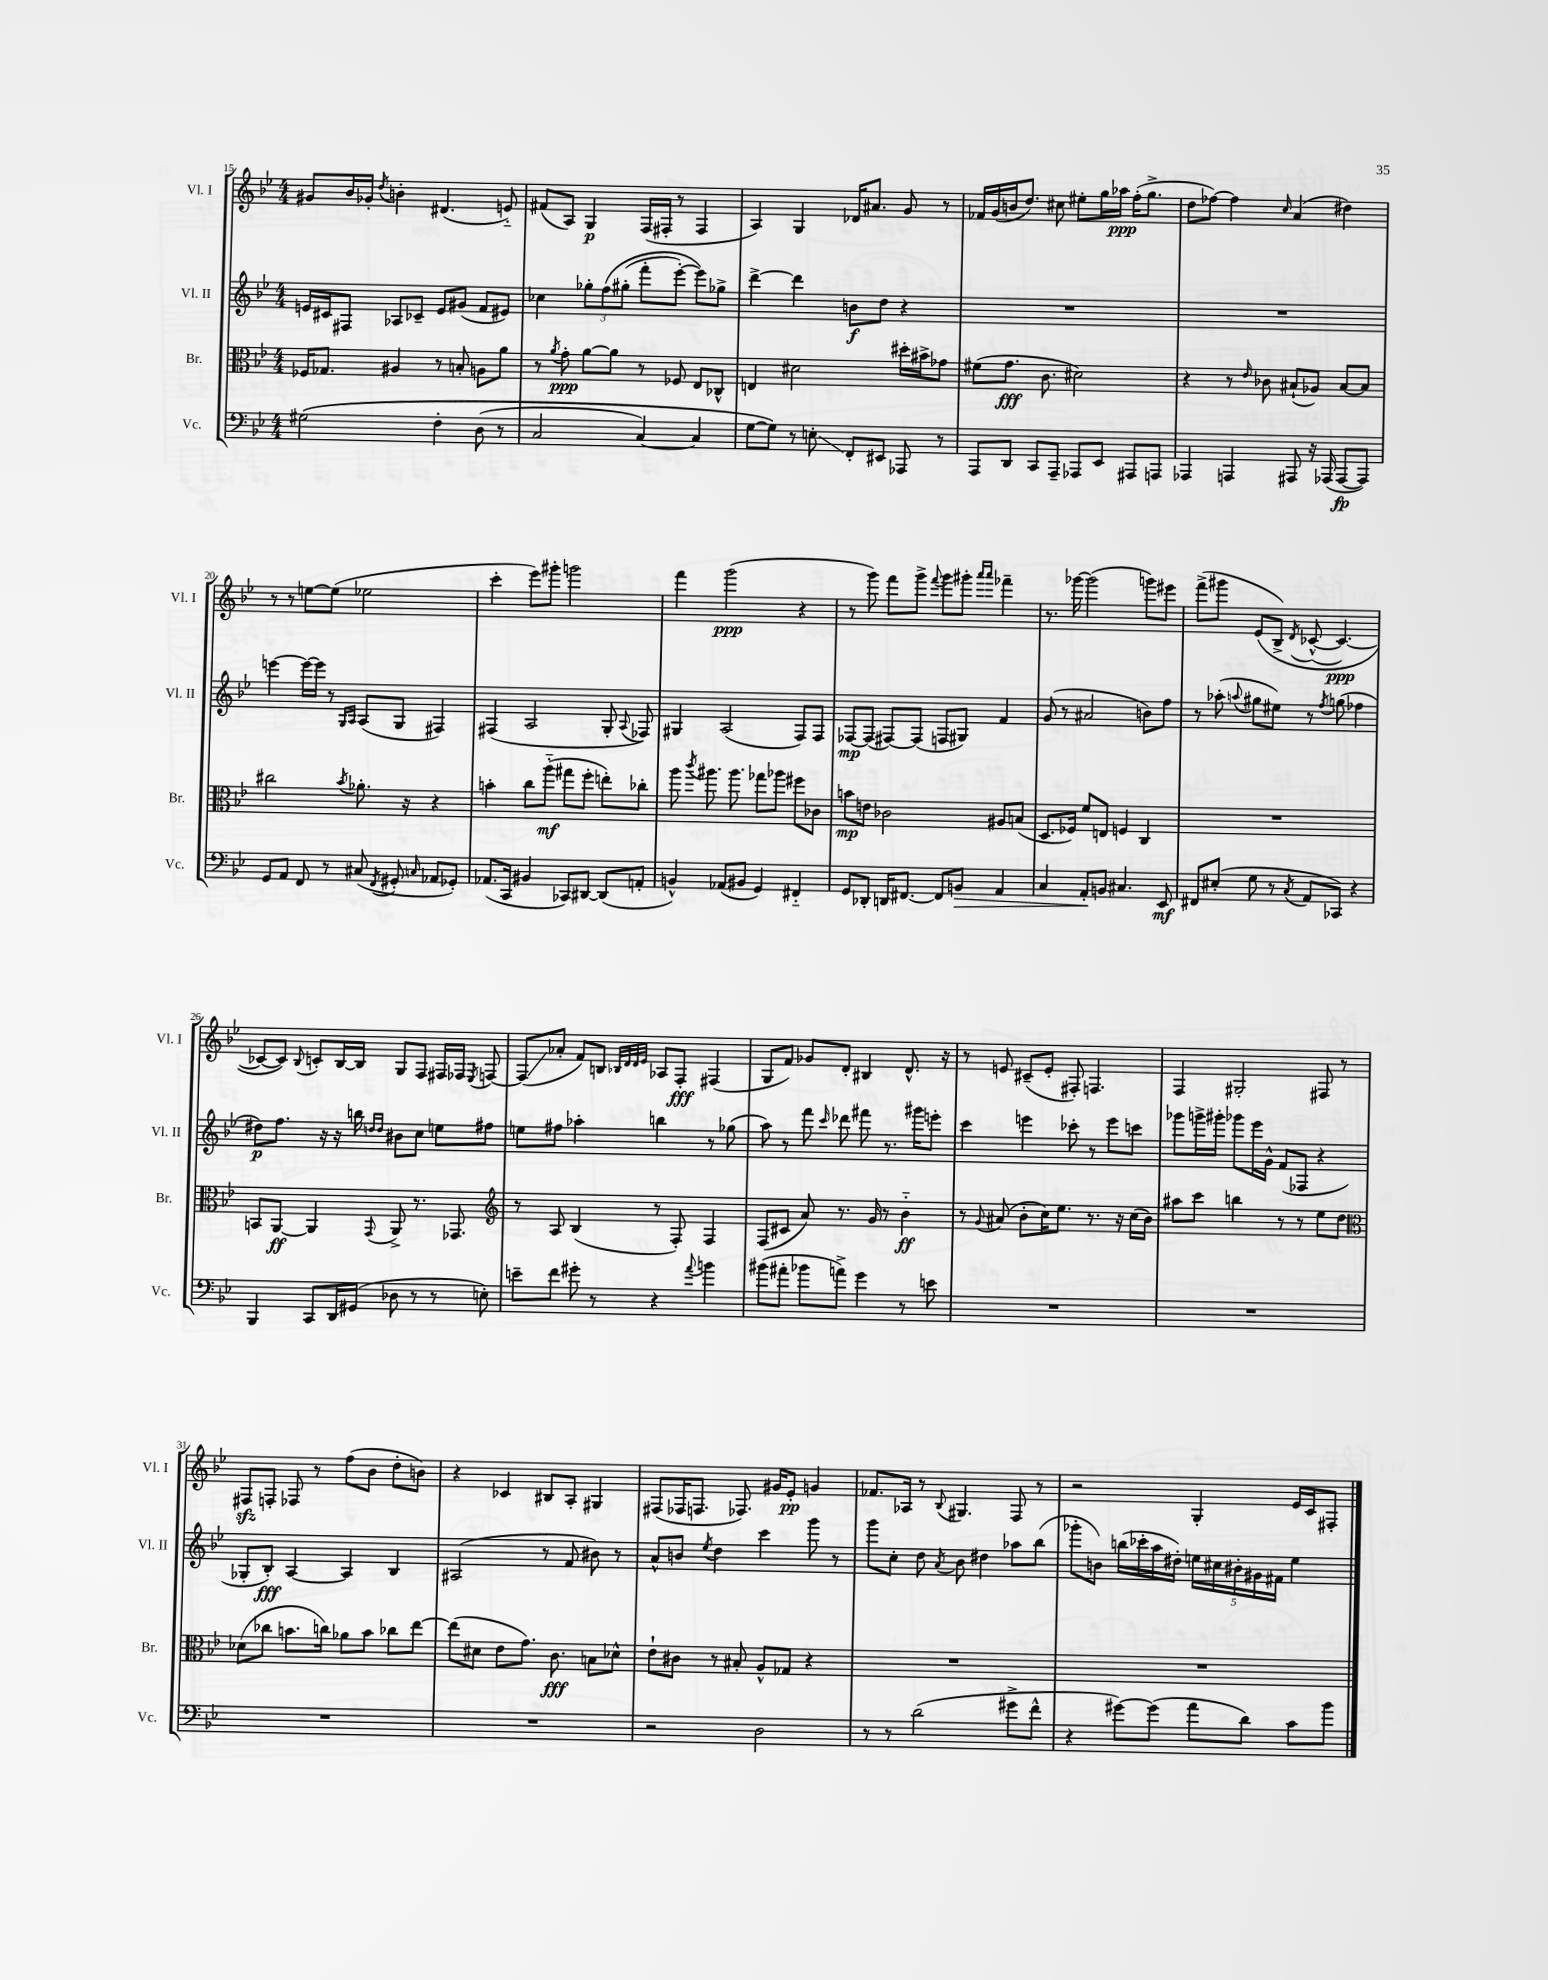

**kern	**kern	**kern	**kern
*staff4	*staff3	*staff2	*staff1
*clefF4	*clefC3	*clefG2	*clefG2
*k[b-e-]	*k[b-e-]	*k[b-e-]	*k[b-e-]
*M4/4	*M4/4	*M4/4	*M4/4
&(2G#	16F-	16e	8g#
.	8.G-	16c#	.
.	.	8F#	16b-
.	.	.	16g-'
.	.	.	8qdd
.	4A#	8A-	4b'
.	.	8c-~	.
4F'	8r	8e	(4.d#
.	8B'	(8g#	.
(8D	8A	8f	.
8r	8a	8e#)	8e'~)
=	=	=	=
2C	8r	4cc-	(8f#
.	8qa	.	.
.	8g'	.	8A)
.	[8a	12gg-'	4G
.	.	&(12ff	.
.	8a]	.	.
.	.	(12gg#'	.
[4C)	8r	8fff'	(16F
.	.	.	16F#'
.	8F-	[8eee-')	8r
4C]	8E-	8eee-]&)	4F#
.	8C-^^	8gg-^	.
=	=	=	=
[8G	4E	[4ddd^	4A)
8G]&)	.	.	.
8r	2d#	4ddd]	4G
8E'	.	.	.
8FF'	.	8b	16d-
.	.	.	8.a#
8EE#	.	8dd	.
8AAA-	16dd#'	4r	8g
.	16b#^	.	.
8r	8g-	.	8r
=	=	=	=
8AAA	(8f#	1r	16f-
.	.	.	(16g
8DD	8.g	.	16b
.	.	.	8.dd)
8CC	.	.	.
.	8.c	.	.
8AAA~	.	.	8cc#
8AAA-	2d#)	.	8ee#'
8EE-	.	.	16gg
.	.	.	16aa-
8AAA#	.	.	(16ff'
.	.	.	8.gg^
8AAA	.	.	.
=	=	=	=
4AAA-	4r	1r	8dd
.	.	.	[8ff-)
4AAA	8r	.	4ff-]
.	16qqe-	.	.
.	8c-	.	.
.	.	.	16qqcc
8AAA#	(8B#`	.	(4a
16r	8A-)	.	.
(16AAA-	.	.	.
[8AAA-	[8B#	.	4dd#)
8AAA-])	8B#]	.	.
=	=	=	=
8GG	2cc#	[4eee	8r
8AA	.	.	8r
8FF	.	16eee_	[8ee
.	.	16eee]	.
8r	.	8r	(8ee]
.	.	16qqG	.
.	8qb-	16qqA	.
(8C#	8.a-'	(8A	2ee-
8qFF	.	.	.
8GG#'	.	8G	.
.	16r	.	.
16qqC	.	.	.
8AA-	4r	4F#)	.
8GG-')	.	.	.
=	=	=	=
(8.AA-	4b'	(4F#	4ccc'
16CC	.	.	.
4BB#	8cc	2A	8eee-)
.	(8aa'~	.	8ggg#'
8CC-)	8gg#	.	2ggg
[8DD#	8ff'	.	.
(8DD#]	8ee')	8G'	.
.	.	8qqA	.
8AA'	8cc-'	8F-)	.
=	=	=	=
4BB^^)	8aa	4G#	4fff
.	8qccc	.	.
.	8.aa#	.	.
(8AA-	.	(2A	(2ggg
.	8.aa#	.	.
8BB#	.	.	.
4GG)	8gg-	.	.
.	8aa-	.	.
4FF#'~	8ff#	8F)	4r
.	8c-	8F	.
=	=	=	=
8GG	8b	[8F-	8r
8DD-'	8e	(8F-]	8ggg)
16DD	2c-	[8F#)	8fff
[8.FF#	.	.	.
.	.	(8F#]	8ggg^
.	.	.	8qqfff
8FF#]	.	8F	8ggg
8BB	.	8G#)	8ggg#'
.	.	.	16qqaaa
.	.	.	16qqaaa
4AA	8A#	4f	4fff-~
.	(8B	.	.
=	=	=	=
4C	8.D	(8g	8.r
.	.	8r	.
.	16F-)	.	[16ggg-
8AA'	8f	2a#	(2ggg-]
8BB	8E	.	.
4.C#	4F	.	.
.	4C	8b)	8ggg)
8EE-	.	8ff	8eee#
=	=	=	=
8FF#	1r	8r	(8fff^
(8E#'	.	(8aa-'	8ggg#
.	.	8qqaa	.
8G	.	8gg#	&(8e-
8r	.	8ee#)	8B-^)
8qC	.	.	8qd
8AA	.	8r	([8c-^^
.	.	8qff	.
8CC-)	.	(8gg	4.c-_)
4r	.	4ff-	.
=	=	=	=
4BBB-	8BB	8dd#)	8c-_
.	[8AA	8.ff	8c-]&)
.	.	.	8qqB-
8CC	4AA]	.	8c'
.	.	16r	.
16DD	.	16r	[16B-
(16GG#	.	16bb	16B-]
.	.	16qqdd	.
.	8qqGG	16qqdd	.
8D-	8AA^	8b#	8G
8r	8.r	8cc	8F
8r	.	8ee	16F#
.	8.GG-	.	16F-
.	.	.	8qE-
8E')	.	8ff#	[8F
=	=	=	=
*	*clefG2	*	*
8e~	8r	8ee	(8F]
8f	8A	8ff#	8a-'
8g#'	(4B-	4aa-'	8f)
8r	.	.	8B
.	.	.	32qqB-
.	.	.	32qqd
.	.	.	32qqd
.	.	.	32qqe-
4r	8r	4bb	8A-
.	8F')	.	8F'
8qqa	.	.	.
4b	4F	8r	(4F#
.	.	(8gg-	.
=	=	=	=
(8b#	(8F	8aa)	8G
8a#'	8c#	8r	8f)
8b-	8a)	8fff	8g-
.	.	16qqccc	.
8a^)	8.r	8ddd-	8d'
4g	.	8fff#	4B#
.	16g	.	.
.	8r	8.r	.
8r	4b-'~	.	8.d^^
.	.	16ggg#	.
8e	.	8eee'	.
.	.	.	16r
=	=	=	=
1r	8r	4ccc	8r
.	8qqg	.	.
.	(8a#	.	8e
.	8b-'	4eee	(8c#~
.	16cc)	.	8e'
.	8.ee-	.	.
.	.	8ccc-'	8F#')
.	8.r	8r	4.F
.	.	8eee	.
.	16r	.	.
.	(16cc	8ccc	.
.	16b-)	.	.
=	=	=	=
1r	8aa#	8ggg-	4F
.	8ccc	16ggg^	.
.	.	16ggg#'	.
.	4bb	8ggg-	2G#'
.	.	16eee-	.
.	.	16g^^	.
.	8r	(8f	.
.	8r	8F-	.
.	8ee-	4r	8F#
.	8dd	.	8r
=	=	=	=
*	*clefC3	*	*
1r	(8d-	8G-'	8F#
.	8cc-	8B-')	8F'
.	8.b	[4A	8F-
.	.	.	8r
.	16cc)	.	.
.	8a-	4A]	(8ff
.	8b	.	8b-
.	8cc-	4B-	8dd'
.	[8ee-	.	8b)
=	=	=	=
1r	(8ee-]	(2A#	4r
.	8d#	.	.
.	8e-	.	4c-
.	8.g)	.	.
.	.	8r	8B#
.	8.c	.	.
.	.	8f	8A'
.	8B	8b#)	4G#
.	8d-^^	8r	.
=	=	=	=
2r	8e-`	8a^^	(8F#
.	8c#	8b	16F-
.	.	.	8.F
.	.	8qee-	.
.	8r	4dd	.
.	8B#'	.	8.F-)
2D	8A^^	4ccc	.
.	.	.	16g#
.	8G-	.	8e-'
.	4r	8ggg	4g
.	.	8r	.
=	=	=	=
8r	1r	8ggg	8.f-
8r	.	8cc'	.
.	.	.	16A-
(2d	.	8dd	8r
.	.	8qa	8qqB-
.	.	8b-	4.G#
.	.	4dd#	.
8g#^	.	8aa-	8F
8f^^	.	(8bb-	8r
=	=	=	=
4r	1r	8ggg-'	2r
.	.	8b)	.
[8g#)	.	(16bb	.
.	.	16ccc-'	.
(8g#]	.	16aa	.
.	.	16dd#')	.
8a	.	20ee	4G'
.	.	20cc#	.
.	.	20b#'	.
8d)	.	.	.
.	.	20g#	.
.	.	20f#	.
8c	.	4ee	16e-
.	.	.	16c
8b-	.	.	8F#'
==	==	==	==
*-	*-	*-	*-
